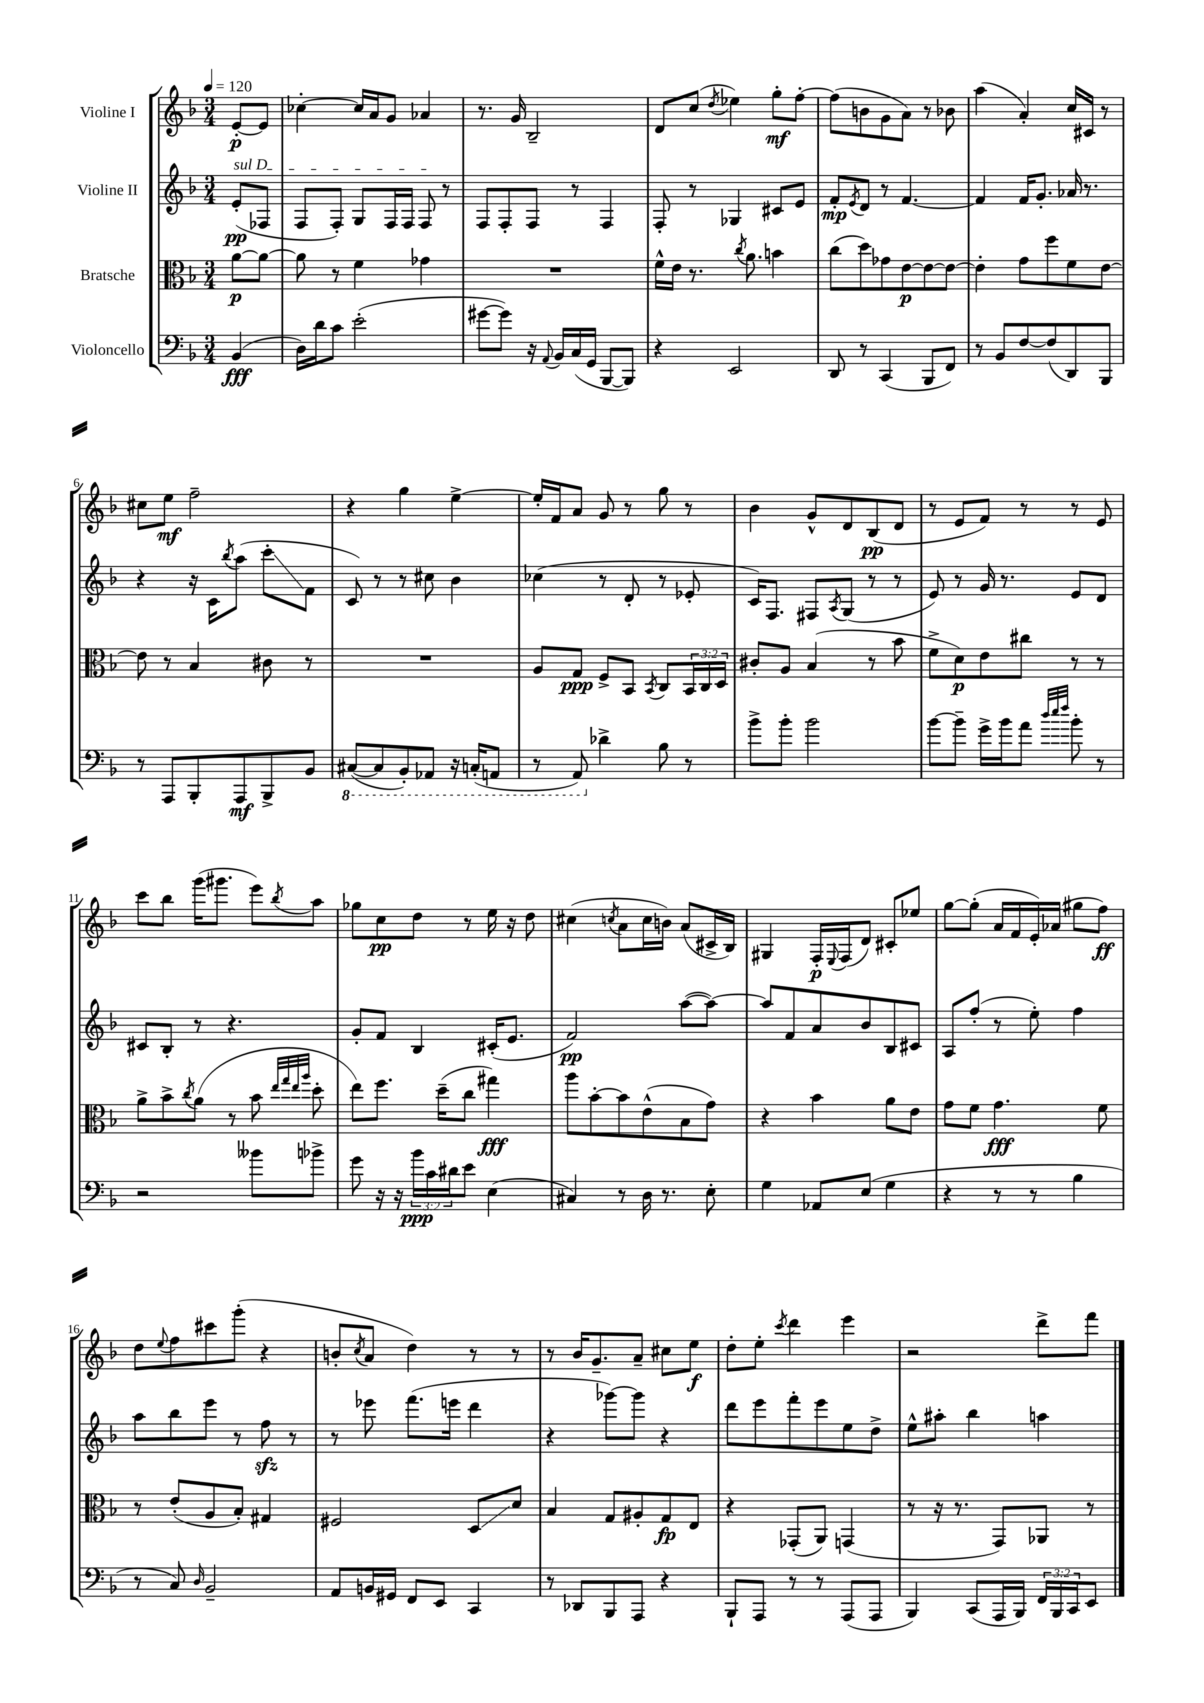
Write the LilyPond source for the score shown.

<<
\new StaffGroup <<
\new Staff = "s0" \with { instrumentName = "Violine I" } {
    \clef treble \key f \major \numericTimeSignature \time 3/4 \partial 4 \tempo 4 = 120
    e'8~-.\p e'8 |
    ces''4~-. ces''16 a'16 g'8 aes'4 |
    r8. g'16 bes2-- |
    d'8 c''8( \acciaccatura { d''8 } ees''4) g''8-.\mf f''8~-. |
    f''8( b'8 g'8 a'8) r8 bes'8 |
    a''4( a'4-.) c''16 cis'16 r8 |
    cis''8 e''8\mf f''2-- |
    r4 g''4 e''4~-> |
    e''16-. f'16 a'8 g'8 r8 g''8 r8 |
    bes'4 g'8-^ d'8 bes8\pp( d'8 |
    r8 e'8 f'8) r8 r8 e'8 |
    c'''8 bes''8 g'''16( gis'''8. e'''8) \acciaccatura { bes''8 } a''8 |
    ges''8 c''8\pp d''8 r8 e''16 r16 d''8 |
    cis''4( \acciaccatura { c''8 } a'8 c''16 b'16) a'8( cis'16-> bes16) |
    gis4 f16-.\p \appoggiatura { e8 } f16( d'8) cis'8-. ees''8 |
    g''8~ g''8-.( a'16 f'16 e'16-.) aes'16( gis''8 f''8\ff) |
    d''8 \appoggiatura { e''8 } f''8 cis'''8 g'''8-.( r4 |
    b'8-. \acciaccatura { c''8 } a'8 d''4) r8 r8 |
    r8 bes'16 g'8.-- a'8-- cis''8 e''8\f |
    d''8-. e''8-. \acciaccatura { c'''8 } d'''4 e'''4 |
    r2 d'''8-> f'''8 \bar "|." |
}
\new Staff = "s1" \with { instrumentName = "Violine II" } {
    \clef treble \key f \major \numericTimeSignature \time 3/4 \partial 4
    \once \override TextSpanner.bound-details.left.text = \markup { \italic "sul D" } e'8-.\pp\startTextSpan( fes8 |
    f8 f8-.) g8 f16 f16 f8\stopTextSpan r8 |
    f8 f8-. f8 r8 f4 |
    f8-. r8 ges4 cis'8 e'8 |
    f'8-.\mp \acciaccatura { e'8 } d'8 r8 f'4.~ |
    f'4 f'16 g'8.-. aes'16 r8. |
    r4 r16 c'16 \acciaccatura { bes''8 } a''8( c'''8-.\glissando f'8 |
    c'8) r8 r8 cis''8 bes'4 |
    ces''4( r8 d'8-. r8 ees'8-. |
    c'16) f8. fis8 \acciaccatura { a8 } g8( r8 r8 |
    e'8) r8 g'16 r8. e'8 d'8 |
    cis'8 bes8-. r8 r4. |
    g'8-. f'8 bes4 cis'16-.( e'8. |
    f'2\pp) a''8~( a''8~) |
    a''8 f'8 a'8 bes'8 bes8 cis'8 |
    a8 f''8-.( r8 e''8-.) f''4 |
    a''8 bes''8 e'''8 r8 f''8\sfz r8 |
    r8 ees'''8 f'''8.( e'''16 d'''4 |
    r4 ges'''8~) ges'''8 r4 |
    d'''8 e'''8 f'''8-. e'''8 e''8 d''8-> |
    e''8-^ ais''8-. bes''4 a''4 \bar "|." |
}
\new Staff = "s2" \with { instrumentName = "Bratsche" } {
    \clef alto \key f \major \numericTimeSignature \time 3/4 \override Staff.TupletNumber.text = #tuplet-number::calc-fraction-text \partial 4
    a'8~\p a'8~ |
    a'8 r8 f'4 ges'4 |
    R2. |
    f'16-^ e'16 r8. \acciaccatura { c''8 } a'8. b'4 |
    c''8( d''8) ges'8 e'8~\p e'8~ e'8~ |
    e'4-. g'8 f''8 f'8 e'8~ |
    e'8 r8 bes4 cis'8 r8 |
    R2. |
    a8 g8\ppp f8-> bes,8 \acciaccatura { bes,8 } c8 \tuplet 3/2 { bes,16 c16 d16 } |
    cis'8-. a8 bes4( r8 bes'8 |
    f'8-> d'8\p) e'8 cis''8 r8 r8 |
    a'8-> bes'8-> \acciaccatura { c''8 } a'8( r8 bes'8 \grace { e''32 g''32 e''32 a''32 } d''8-. |
    e''8) f''8. d''16--( c''8 gis''4\fff) |
    a''8 bes'8~-. bes'8 e'8-^( bes8 g'8) |
    r4 bes'4 a'8 e'8 |
    g'8 f'8 g'4.\fff f'8 |
    r8 e'8-.( a8 bes8-.) gis4 |
    fis2 d8\glissando d'8 |
    bes4 g8 ais8-. g8\fp e8 |
    r4 ges,8-.( a,8) g,4( |
    r8 r16 r8. g,8) aes,8 r8 \bar "|." |
}
\new Staff = "s3" \with { instrumentName = "Violoncello" } {
    \clef bass \key f \major \numericTimeSignature \time 3/4 \override Staff.TupletNumber.text = #tuplet-number::calc-fraction-text \partial 4
    bes,4\fff( |
    d16) d'16 c'8 e'2-.( |
    gis'8~ gis'8) r16 \appoggiatura { a,8 } bes,16 c16( g,16 bes,,8~ bes,,8) |
    r4 e,2 |
    d,8 r8 c,4( bes,,8 f,8) |
    r8 bes,8 f8~ f8( d,8) bes,,8 |
    r8 a,,8 bes,,8-. a,,8\mf bes,,8-> bes,8 |
    \ottava #-1 cis,8~( cis,8 bes,,8-.) aes,,8 r16 c,16-.( a,,8 |
    r8 a,,8) \ottava #0 des'4-> bes8 r8 |
    bes'8-> bes'8-. bes'2 |
    bes'8~ bes'8-- g'16-> bes'16 a'8 \grace { d''32 e''32 f''32 } bes'8-. r8 |
    r2 beses'8 bes'8-> |
    g'8 r16 r16 \tuplet 3/2 { bes'16\ppp c'16 dis'16 } e'8 e4( |
    cis4) r8 d16 r8. e8-. |
    g4 aes,8 e8( g4 |
    r4 r8 r8 bes4 |
    r8 c8) \grace { d16 } bes,2-- |
    a,8 b,16 gis,16 f,8 e,8 c,4 |
    r8 des,8 bes,,8 a,,8 r4 |
    bes,,8-! a,,8 r8 r8 a,,8( a,,8 |
    bes,,4) c,8( a,,16 bes,,16) \tuplet 3/2 { f,16 bes,,16 c,16 } e,8 \bar "|." |
}
>>
>>
